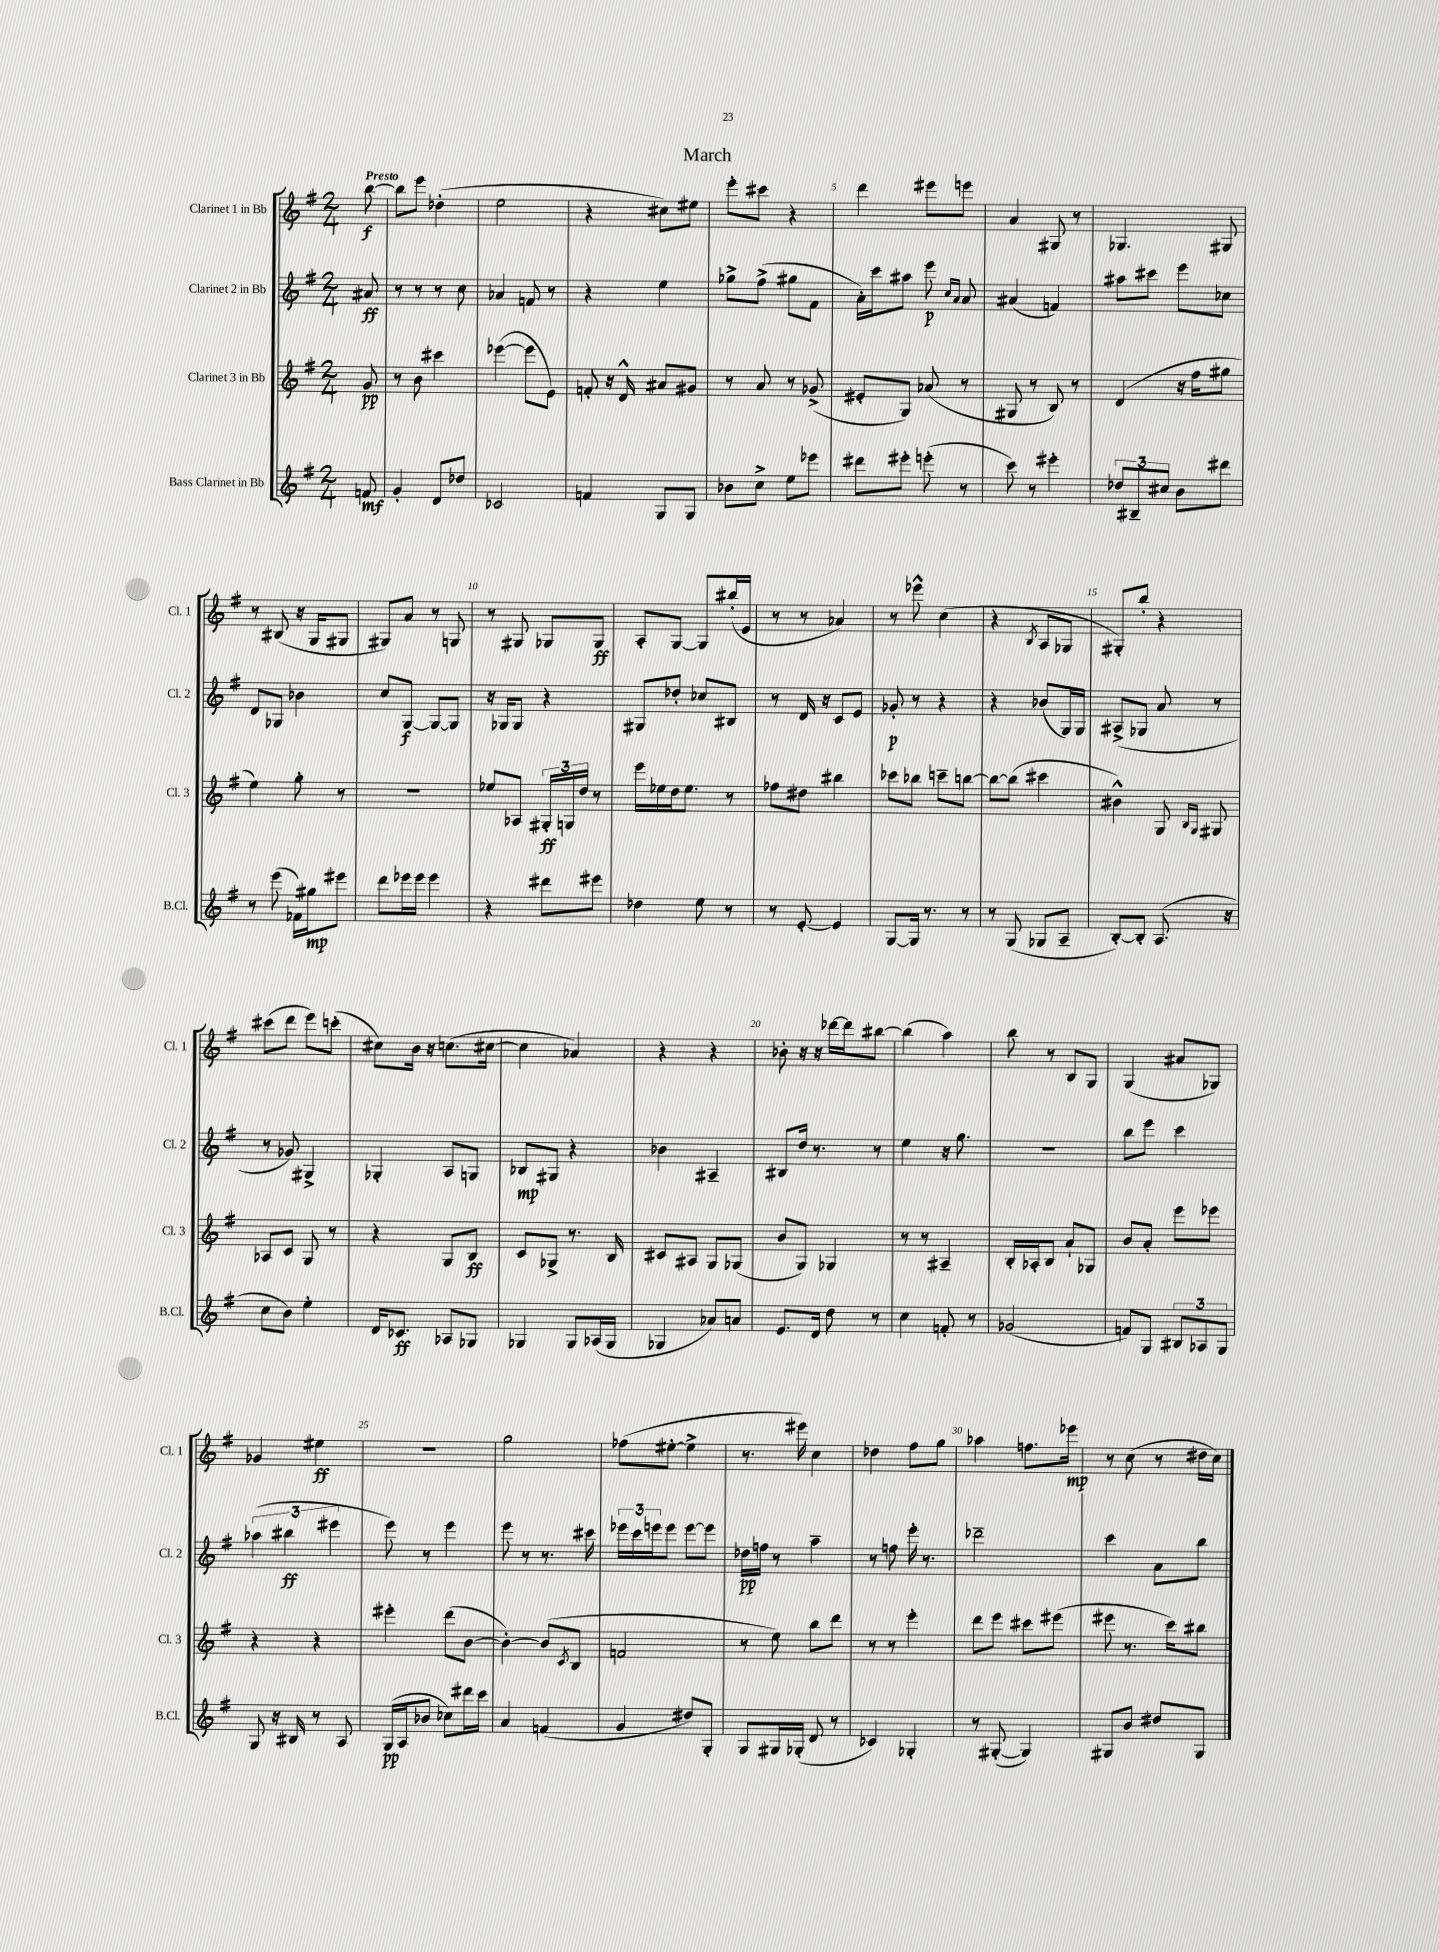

**kern	**kern	**kern	**kern
*staff4	*staff3	*staff2	*staff1
*clefG2	*clefG2	*clefG2	*clefG2
*k[f#]	*k[f#]	*k[f#]	*k[f#]
*M2/4	*M2/4	*M2/4	*M2/4
8f	8g	8a#	[8bb
=	=	=	=
4g'	8r	8r	8bb]
.	8b	8r	8eee
8d	4ccc#	8r	(4dd-'
8dd-	.	8cc	.
=	=	=	=
2c-	([4eee-	4a-	2ee
.	8eee-]	8f	.
.	8e)	8r	.
=	=	=	=
4f	8f'	4r	4r
.	16r	.	.
.	16d^^	.	.
8G	8a#	4ee	8cc#)
8G	8g#	.	8ee#
=	=	=	=
8b-	8r	8gg-^	8eee'
8cc^	8a	(8ff#^	8ccc#
8ee	8r	8gg#	4r
8eee-	(8g-^	8f#	.
=	=	=	=
8ddd#	8e#'	16a')	4ddd
.	.	16ccc	.
8eee#'	8G)	8aa#	.
(8eee'	(8a-	8eee	8eee#
.	.	16qqcc	.
.	.	16qqa	.
8r	8r	8a	8eee
=	=	=	=
8ccc)	8G#	(4a#	4a
8r	8r	.	.
4eee#'	8B)	4f)	8G#
.	8r	.	8r
=	=	=	=
12dd-	(4d	8aa#	4.G-
12B#~	.	.	.
.	.	8ccc#	.
12cc#	.	.	.
8b	16r	8eee	.
.	16ff#	.	.
8ddd#	8gg#	8cc-	8G#
=	=	=	=
8r	4ee)	8d	8r
(8eee	.	8G-	(8B#
16f-)	8gg'	4b-	16r
16gg#	.	.	16G
8eee#	8r	.	8G#
=	=	=	=
8ddd	2r	8cc	8G#)
16eee-	.	[8G	8a
16eee-	.	.	.
4eee-	.	8G_	8r
.	.	8G]	8G
=	=	=	=
4r	8ee-	16r	8r
.	.	16G-	.
.	8A-	8G-	8G#
8ddd#	24G#'	4r	8G-
.	24G	.	.
.	24dd	.	.
8eee#	8r	.	8G-
=	=	=	=
4dd-	16eee	8G#	8A'
.	16ee-	.	.
.	16dd	8dd-'	[8G
.	8.ee-	.	.
8ee	.	8cc-	8G]
8r	8r	8B#	(16bb#'
.	.	.	16e
=	=	=	=
8r	8ff-	8r	8r
[8e'	8dd#	16d	8r
.	.	16r	.
4e]	4bb#	8c	4a-)
.	.	8e	.
=	=	=	=
[8G	8ccc-	8g-'	8r
16G]	8bb-	8r	8eee-^^
8.r	.	.	.
.	8ccc~	4r	(4cc
8r	[8bb	.	.
=	=	=	=
8r	8bb_	4r	4r
(8G	(8bb]	.	.
.	.	.	8qB
8G-	4ccc#	(8b-	8A
8A~	.	16G)	8G-
.	.	16G	.
=	=	=	=
[8B')	4b#^^)	(8A#^	8G#')
8B']	.	8G-	8bb'
(8.A	8G	8a	4r
.	16qqB	.	.
.	16qqG	.	.
.	8G#	8r	.
16r	.	.	.
=	=	=	=
8cc	8A-	8r	(8ccc#
8b)	8c	8g-)	8ddd
4ee'	8G	4G#^	8eee)
.	8r	.	(8ccc'
=	=	=	=
16d	4r	4G-'	8cc#)
8.c-	.	.	.
.	.	.	16b
.	.	.	16r
8A-	8G	8A	(8.cc
8G-	8B	8G	.
.	.	.	[16cc#
=	=	=	=
4G-	8c	8B-	4cc#]
.	8G-^	8G#	.
8G-	8.r	4r	4a-)
(16A-	.	.	.
16G-	16B	.	.
=	=	=	=
4G-	8c#	4b-	4r
.	8A#	.	.
8a-)	8G	4A#~	4r
8a	(8G-	.	.
=	=	=	=
8.e	8b	8B#	8b-'
.	8G)	16dd	16r
16d	.	8.r	16r
8dd	4G-	.	[16ddd-
.	.	.	16ddd-]
8r	.	8r	[8bb#
=	=	=	=
4cc	8r	4ee	(4bb#]
.	8r	.	.
8f'	4A#~	16r	4aa)
.	.	8.gg	.
8r	.	.	.
=	=	=	=
(2g-	16B'	2r	8bb
.	16A-'	.	.
.	8B	.	8r
.	8a`	.	8B
.	8G-	.	8G
=	=	=	=
8f)	8b	8bb	(4G
8G	8a'	8eee	.
12B#	8eee	4ccc	8a#
12A-	.	.	.
.	8eee-	.	8G-)
12G	.	.	.
=	=	=	=
8G	4r	(6aa-	4g-
16r	.	.	.
.	.	6bb#	.
16B#	.	.	.
8r	4r	.	4ee#
.	.	6eee#	.
8A	.	.	.
=	=	=	=
(16G	4eee#'	8eee)	2r
16A	.	.	.
8b-	.	8r	.
8cc-)	(8ddd	4eee	.
16ddd#	[8b	.	.
16ccc	.	.	.
=	=	=	=
4a	4b'_)	8eee	2gg
.	.	8r	.
(4f	(8b]	8.r	.
.	8qc	.	.
.	8B	.	.
.	.	16ccc#	.
=	=	=	=
4g	2f	24eee-	(8ff-
.	.	24ccc	.
.	.	24eee	.
.	.	8eee	[8ee#'
8dd#)	.	[8eee	4ee#^]
8G'	.	8eee]	.
=	=	=	=
8G	8r	16dd-	8.r
.	.	16ff	.
16G#	8ee)	8r	.
(16G-'	.	.	16eee#)
8d	8bb	4aa~	4cc
8r	8ddd	.	.
=	=	=	=
4c-)	8r	8r	4dd-
.	8r	8ff	.
4G-'	4eee'	16eee'	8ff#
.	.	8.r	.
.	.	.	8gg
=	=	=	=
8r	8ddd	2ddd-~	4aa-
([8G#'	8eee	.	.
4G#])	8ccc#	.	8.ff
.	(8eee#	.	.
.	.	.	16eee-
=	=	=	=
8G#	8eee#	4ccc	8r
8b	8.r	.	(8cc
8dd#	.	8a	8r
.	16ccc)	.	.
8G#	8bb#	8bb	16dd#
.	.	.	16cc)
==	==	==	==
*-	*-	*-	*-
